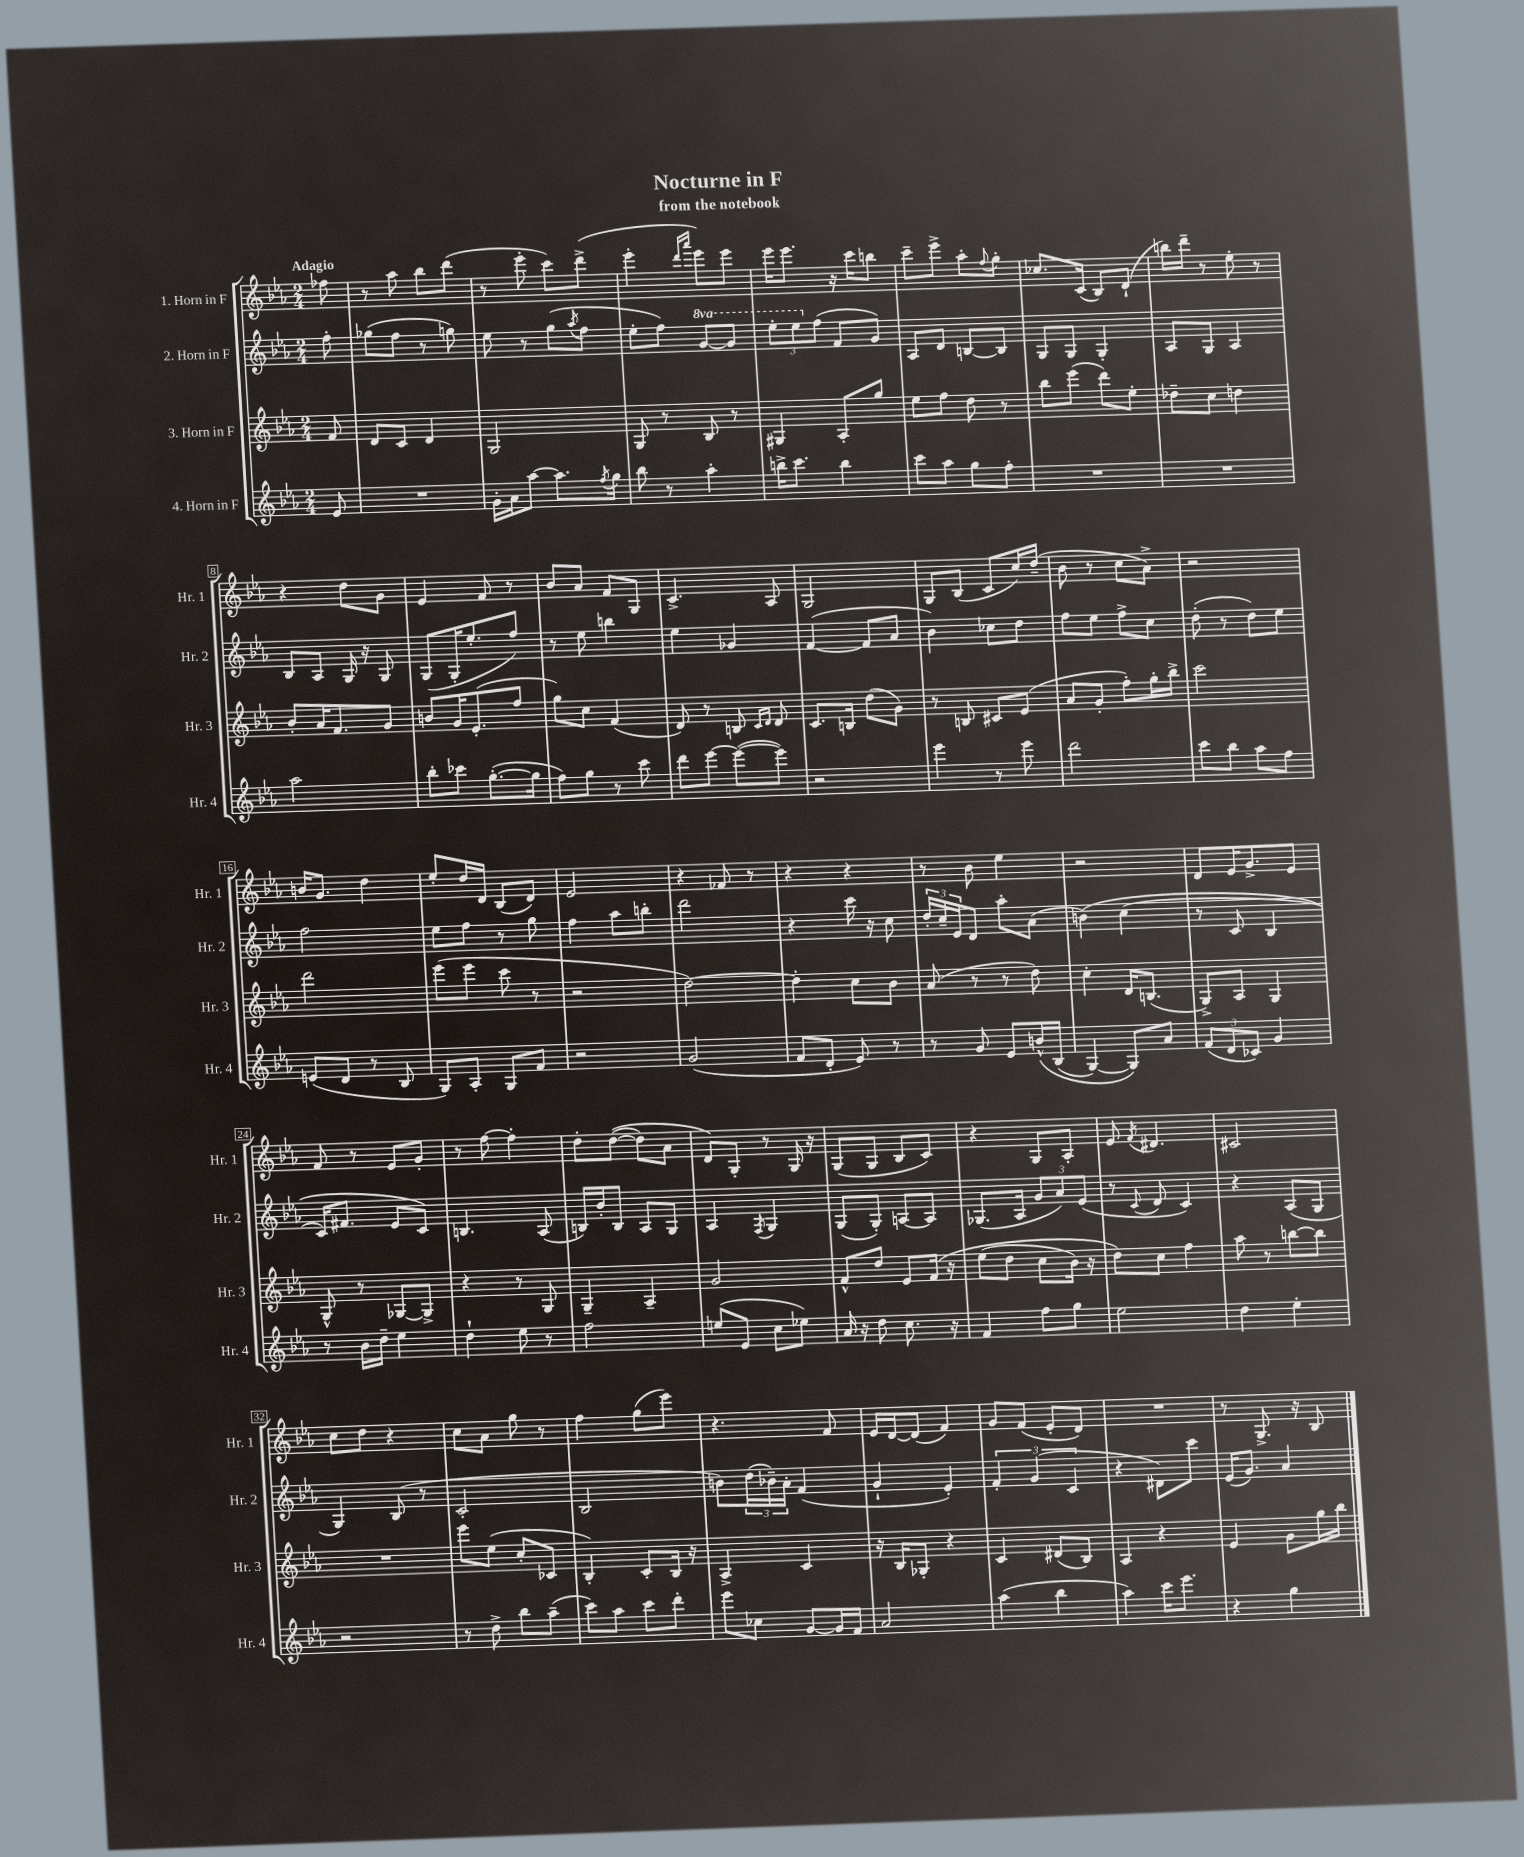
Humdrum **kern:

**kern	**kern	**kern	**kern
*part4	*part3	*part2	*part1
*staff4	*staff3	*staff2	*staff1
*I"4. Horn in F	*I"3. Horn in F	*I"2. Horn in F	*I"1. Horn in F
*I'Hr. 4	*I'Hr. 3	*I'Hr. 2	*I'Hr. 1
*clefG2	*clefG2	*clefG2	*clefG2
*k[b-e-a-]	*k[b-e-a-]	*k[b-e-a-]	*k[b-e-a-]
*M2/4	*M2/4	*M2/4	*M2/4
=	=	=	=
!	!	!	!LO:TX:a:B:t=Adagio
8e-/	8f/	8ff'\	8ff-X\
=1	=1	=1	=1
2r	8d/L	(8gg-X\L	8r
.	8c/J	8ff\J	8aa-\
.	4d/	8r	8bb-\L
.	.	8ggn\)	(8ddd\J
=2	=2	=2	=2
16g'\LL	2G/	8ee-\	8r
16a-\J	.	.	.
[8aa-\J	.	8r	8eee-'\
8.aa-\L]	.	(8gg\L	8ccc\L)
.	.	8qaa-/	.
.	.	8ff\J	(8ddd^\J
8qff/	.	.	.
16gg\Jk	.	.	.
=3	=3	=3	=3
8bb-\	8G/	8ee-'\L	4eee-'\
8r	8r	8ff\J)	.
.	.	.	16qqddd/LL
.	.	.	16qqaaa-/JJ
*	*	*8va	*
4aa-'\	8B-/	[8gg/L	8eee-\L)
.	8r	8gg/J]	8eee-\J
=4	=4	=4	=4
16bbn^\KL	4G#X/	12eee-'\L	16eee-\KL
8.ccc\J	.	.	8.eee-\J
.	.	12eee-\	.
*	*	*X8va	*
.	.	(12ff\J	.
4bb\	8A-'/L	8f/L	16r
.	.	.	16ccc\KL
.	8gg/J	8g/J)	8bbn\J
=5	=5	=5	=5
8ccc\L	8ee-\L	8A-/L	8ccc~\L
8aa-\J	8ff\J	8d/J	8eee-^\J
8gg\L	8dd\	[8Bn/L	8aa-'\L
.	.	.	8qqff/
8ff'\J	8r	8B/J]	8gg'\J
=6	=6	=6	=6
2r	8bb-\L	8G/L	8.cc-X/L
.	(8eee-\J	8G/J	.
.	.	.	(16c/Jk
.	8ddd\L)	4G'/	8B-/L)
.	8ee-'\J	.	(8d`/J
=7	=7	=7	=7
2r	8dd-X~\L	8A-/L	16bbn\LL)
.	.	.	16ddd~\JJ
.	8cc\J	8G/J	8r
.	4ddn\	4A-/	8ee-'\
.	.	.	8r
!!LO:LB:g=z
=8	=8	=8	=8
2aa-\	8b-'/L	8B-/L	4r
.	16a-/K	8A-/J	.
.	8.f/	.	.
.	.	16G/	8dd\L
.	.	16r	.
.	8g/J	8G/	8g\J
=9	=9	=9	=9
8bb-'\L	8bn/L	(8G/L	4e-/
8ccc-X\J	16g/K	16G'/K	.
.	(8.e-'/	8.ee-'/	.
([8.gg'\L	.	.	8f/
.	8ff/J	8ff/J)	8r
16gg\Jk]	.	.	.
=10	=10	=10	=10
8ff\L)	8gg\L)	8r	8b-/L
8gg\J	8cc\J	8ee-\	8a-/J
8r	(4f/	4bbn\	8f/L
8ccc\	.	.	8G/J
=11	=11	=11	=11
8ddd\L	8d/)	4ee-\	4.c^/
[8eee-\J	8r	.	.
(8eee-\L_	8Bn/	4g-X/	.
.	16qqc/LL	.	.
.	16qqd/JJ	.	.
8eee-\J])	8d/	.	8A-/
=12	=12	=12	=12
2r	8.c/L	([4f/	2G/
.	16Bn/Jk	.	.
.	(8dd\L	8f/L]	.
.	8g\J)	8a-/J	.
=13	=13	=13	=13
4eee-\	8r	4b-\)	8G/L
.	8Bn/	.	(8B-/J
8r	8c#X/L	8cc-X\L	8c/L
8eee-\	(8e-/J	8dd\J	16cc/L)
.	.	.	(16dd~/JJ
=14	=14	=14	=14
2ddd\	8a-/L	8ff\L	8b-\
.	8g'/J	8ee-\J	8r
.	8ff'\L)	8ff^\L	8cc\L
.	16gg'\L	8cc\J	8a-^\J)
.	16bb-^\JJ	.	.
=15	=15	=15	=15
8ccc\L	2ccc\	(8dd'\	2r
8bb-\J	.	8r	.
8aa-\L	.	8dd\L)	.
8ff\J	.	8ee-\J	.
!!LO:LB:g=z
=16	=16	=16	=16
(8en/L	2ddd\	2ff\	16bn/KL
.	.	.	8.g/J
8d/J	.	.	.
8r	.	.	4dd\
8B-/	.	.	.
=17	=17	=17	=17
8G/L)	(8eee-\L	8ee-\L	8ee-'/L
8A-'/J	8eee-\J	8ff\J	16dd/L
.	.	.	16d/JJ
8G/L	8ccc\	8r	(8B-/L
8f/J	8r	8gg\	8d/J)
=18	=18	=18	=18
2r	2r	4ff\	2e-/
.	.	8aa-\L	.
.	.	8bbn'\J	.
=19	=19	=19	=19
(2g/	[2dd\)	2ddd\	4r
.	.	.	8f-X/
.	.	.	8r
=20	=20	=20	=20
8f/L	4dd'\]	4r	4r
8d'/J	.	.	.
8e-/)	8cc\L	16ccc\	4r
.	.	16r	.
8r	8b-\J	8cc\	.
=21	=21	=21	=21
8r	(8a-/	24dd'/LL	8r
.	.	24cc~/	.
.	.	24e-/J	.
8g/	8r	8d/J	8b-\
8e-/L	8r	8aa-'\L	4ee-\
(16bn^^/L	8dd\)	(8a-\J	.
(16B-/JJ	.	.	.
=22	=22	=22	=22
[4G/)	4cc'\	(4bn\)	2r
8G/L])	16d/KL	(4cc\	.
.	(8.Bn/J	.	.
8a-/J	.	.	.
=23	=23	=23	=23
(12f/L	8G^/L)	8r	8d/L
12d/	.	.	.
.	8A-/J	8c/	16e-/K
12c-X/J)	.	.	.
.	.	.	8.g^/
4g/	4G/	4B-/	.
.	.	.	8e-/J
!!LO:LB:g=z
=24	=24	=24	=24
8r	8G^^/	16c/KL)	8f/
.	.	8.f#X/J	.
16b-\LL	8r	.	8r
16dd~\JJ	.	.	.
4ee-\	[8G-X/L	8e-/L	8e-/L
.	8G-^/J]	8c/J)	8g'/J
=25	=25	=25	=25
4dd`\	4r	4.Bn/	8r
.	.	.	[8ff\
8ee-\	8r	.	4ff'\]
8r	8G/	(8A-/	.
=26	=26	=26	=26
2ff\	4G~/	16Bn/LL)	8dd'\L
.	.	16b-'/J	.
.	.	8B/J	(([8dd\J
.	4A-~/	8A-/L	8dd\L])
.	.	8G/J	8a-\J
=27	=27	=27	=27
(8een/L	2g/	4A-/	8d/L)
8e-/J	.	.	8G'/J
.	.	8qF/	.
8cc\L	.	4G/	8r
8ee-X\J)	.	.	16G/
.	.	.	16r
=28	=28	=28	=28
16a-/	8f^^/L	(8G/L	(8G/L
16r	.	.	.
8dd\	8dd/J	8G'/J)	8G/J
8.cc\	8e-/L	[8An/L	8B-/L
.	(16f/Jk	8A/J]	8c/J)
16r	16r	.	.
=29	=29	=29	=29
4f/	(8ee-\L	(8.G-X/L	4r
.	8dd\J	.	.
.	.	16A-/Jk	.
8ff\L	8cc\L	12g/L	8G/L
.	.	12a-/)	.
8gg\J	16b-\Jk)	.	8A-'/J
.	.	(12e-/J	.
.	16r	.	.
=30	=30	=30	=30
2ee-\	8dd\L)	8r	8e-/
.	.	8qqc/	8qf/
.	8cc\J	8d/	4.d#X/
.	4ff\	4c/)	.
=31	=31	=31	=31
4dd\	8aa-\	4r	2c#X/
.	8r	.	.
4ee-'\	[8bbn\L	(8A-/L	.
.	8bb\J]	8G/J	.
!!LO:LB:g=z
=32	=32	=32	=32
2r	2r	4G/)	8cc\L
.	.	.	8dd\J
.	.	(8B-/	4r
.	.	8r	.
=33	=33	=33	=33
8r	8eee-\L	2c'/	8cc\L
8dd^\	(8ee-\J	.	8a-\J
8bb-\L	8cc'/L	.	8gg\
(8aa-~\J	8c-X/J	.	8r
=34	=34	=34	=34
8ccc\L)	4B-'/)	2B-/	4ff\
8aa-\J	.	.	.
8ccc\L	8c'/L	.	(8gg\L
8ddd'\J	16B-/Jk	.	8eee-\J)
.	16r	.	.
=35	=35	=35	=35
8eee-\L	4A-^/	8bn\L)	4.r
8cc-X\J	.	(24dd\L	.
.	.	24b-X~\)	.
.	.	24a-'\JJ	.
[8g/L	4c/	(4f/	.
16g/L]	.	.	8f/
16f/JJ	.	.	.
=36	=36	=36	=36
2a-/	16r	4g`/	16e-/LL
.	16B-/KL	.	[16d/J
.	8G-X'/J	.	(8d/J]
.	4r	4e-'/)	4f/)
=37	=37	=37	=37
(4aa-\	4c/	6f'/	8g/L
.	.	.	(8f/J
.	.	(6g/	.
4bb-\	(8d#X/L	.	8e-'/L
.	.	6c/	.
.	8B-/J)	.	8d/J)
=38	=38	=38	=38
4aa-\)	4A-/	4r	2r
16ccc\KL	4r	8d#X\L)	.
8.eee-\J	.	.	.
.	.	8ccc\J	.
=39	=39	=39	=39
4r	4e-/	(16e-/KL	8r
.	.	8.g/J)	.
.	.	.	8.G^/
4gg\	8g\L	4a-/	.
.	.	.	16r
.	16gg\L	.	8B-/
.	16bb-\JJ	.	.
==	==	==	==
*-	*-	*-	*-
